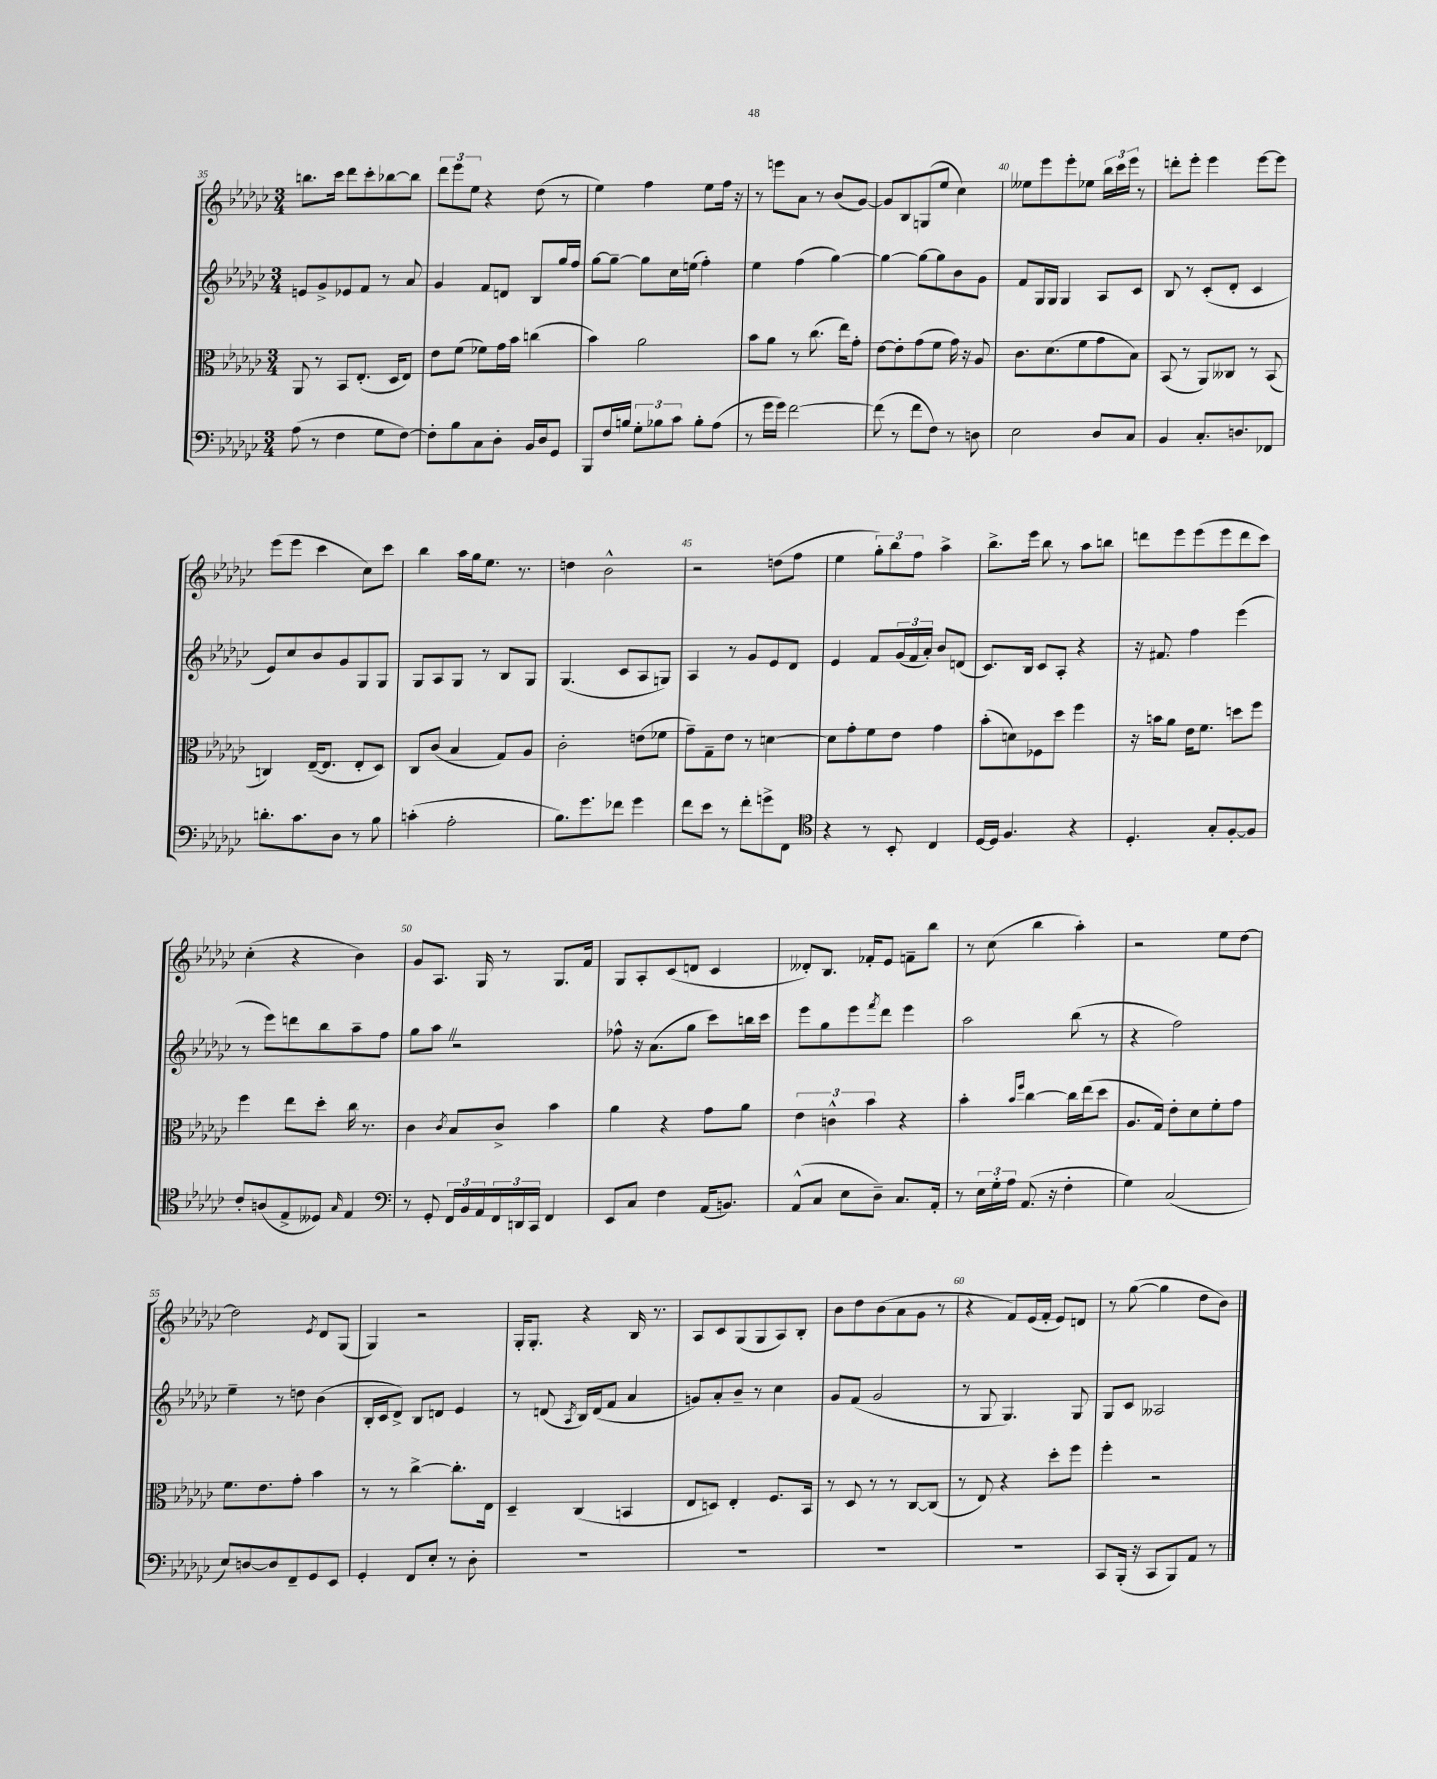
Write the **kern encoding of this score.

**kern	**kern	**kern	**kern
*part4	*part3	*part2	*part1
*staff4	*staff3	*staff2	*staff1
*clefF4	*clefC3	*clefG2	*clefG2
*k[b-e-a-d-g-c-]	*k[b-e-a-d-g-c-]	*k[b-e-a-d-g-c-]	*k[b-e-a-d-g-c-]
*M3/4	*M3/4	*M3/4	*M3/4
=35	=35	=35	=35
(8A-\	8AA-/	8en/L	8.bbn\L
8r	8r	8g-^/	.
.	.	.	16ccc-\Jk
4F\	8BB-/L	8e-X/	8ddd-\L
.	(8.E-'/J	8f/J	8ccc-'\
8G-\L	.	8r	[8bb-X\
.	16D-/KL	.	.
[8F\J)	8E-/J)	8a-/	8bb-\J]
=36	=36	=36	=36
8F'\L]	8e-\L	4g-/	12ddd-\L
.	.	.	12eee-\
8B-\	(8f\J	.	.
.	.	.	12ee-\J
8C-\	8f-X\L)	8f/L	4r
8D-'\J	16g-\L	8dn/J	.
.	16b-\JJ	.	.
16BB-/LL	(4ccn\	8B-/L	(8dd-\
16D-/J	.	.	.
8GG-/J	.	16gg-/L	8r
.	.	16ff/JJ	.
=37	=37	=37	=37
8BBB-/L	4b-\)	[8gg-\L	4ee-\)
16F/L	.	8gg-~\J_	.
16Bn/JJ	.	.	.
12G-'\L	2a-\	8gg-\L]	4ff\
12B-X\	.	.	.
.	.	16cc-\L	.
12c-\J	.	.	.
.	.	(16een\JJ	.
8B-'\L	.	4ff'\)	8ee-\L
(8A-\J	.	.	16ff\Jk
.	.	.	16r
=38	=38	=38	=38
8r	8b-\L	4ee-\	8r
16g-\LL	8a-\J	.	8eeen\L
16g-\JJ)	.	.	.
[2f\	8r	(4ff\	8a-\J
.	(8.cc-\	.	8r
.	.	[4gg-\)	(8b-/L
.	16ee-\KL)	.	.
.	8g-'\J	.	[8g-/J)
=39	=39	=39	=39
(8f\]	[8e-\L	4gg-\_	8g-/L]
8r	8e-'\]	.	8B-/
8f\L	(8g-\	8gg-\L_	(8Gn/
8F\J)	8f\J	8gg-\]	8ee-/J
8r	16g-\)	8b-\	4cc-\)
.	16r	.	.
8Dn\	8A-/	8g-\J	.
=40	=40	=40	=40
2E-\	8.c-\L	8f/L	8ee--X\L
.	.	16G-/L	8eee-\
.	(8.d-\	16G-/JJ	.
.	.	4G-/	8eee-'\
.	8f\	.	8ee-X\J
8D-/L	8g-\	8A-/L	24bb-\LL
.	.	.	24ccc-\
.	.	.	24eee-\JJ
8C-/J	8B-\J)	8c-/J	8r
=41	=41	=41	=41
4BB-/	(8BB-/	8B-/	8dddn'\L
.	8r	8r	8eee-'\J
8.C-'/L	8AA-/L)	(8c-'/L	4eee-\
.	8C--X/J	8d-'/J	.
8.Dn/	.	.	.
.	8r	4c-/	[8eee-\L
8FF-X/J	(8BB-/	.	8eee-\J]
!!LO:LB:g=z
=42	=42	=42	=42
8.dn'\L	4Cn/)	8e-/L)	(8eee-\L
.	.	8cc-/	8eee-\J
8.c-\	.	.	.
.	([16E-~/KL	8b-/	4ccc-\
.	8.E-/J]	.	.
8D-\J	.	8g-/	.
8r	8E-'/L	8G-/	8cc-\L)
8B-\	8D-/J)	8G-/J	8ccc-\J
=43	=43	=43	=43
(4cn'\	8C-/L	8G-/L	4bb-\
.	(8c-/J	8A-/	.
2A-'\	4B-/	8G-/J	16aa-\LL
.	.	.	16gg-\J
.	.	8r	8.ee-\J
.	8G-/L)	8B-/L	.
.	.	.	8.r
.	8A-/J	8G-/J	.
=44	=44	=44	=44
8.B-\L)	2c-'\	(4.G-/	4ddn\
8.g-\	.	.	.
.	.	.	2b-^^\
8f-X\J	.	8c-/L	.
4g-\	(8en\L	8A-/	.
.	8f-X\J	8Gn/J)	.
=45	=45	=45	=45
8f\L	8g-~\L)	4A-/	2r
8e-\J	8G-~\	.	.
8r	8e-\J	8r	.
8f'\L	8r	8g-/L	.
8gn^\	[4dn\	8e-/	(8ddn\L
8FF\J	.	8d-/J	8ff\J
=46	=46	=46	=46
*clefC4	*	*	*
4r	8d\L]	4e-/	4ee-\
.	8g-'\	.	.
8r	8f\	8f/L	12gg-'\L)
.	.	.	12bb-\
8BB-'/	8e-\J	(24g-/L	.
.	.	24f/	12ff\J
.	.	24a-'/JJ)	.
4C-/	4g-\	8b-/L	4aa-^\
.	.	(8dn/J	.
=47	=47	=47	=47
[16D-/LL	(8b-'\L	8.c-/L)	8.bb-^\L
16D-/JJ]	.	.	.
4.F/	8dn\)	.	.
.	.	16B-/Jk	16eee-\Jk
.	8F-X\	8c-/L	8bb-\
.	8dd-\J	8A-'/J	8r
4r	4ff\	4r	8aa-\L
.	.	.	8bbn\J
=48	=48	=48	=48
4.D-'/	16r	16r	8dddn\L
.	16bn\KL	8.f#X/	.
.	8a-\J	.	8eee-\
.	16e-\KL	4ff\	(8eee-\
.	8.f\J	.	.
8G-'/L	.	.	8eee-\
[8F'/	8ddn\L	(4eee-\	8ddd\
8F/J]	8ff\J	.	8ccc-\J)
!!LO:LB:g=z
=49	=49	=49	=49
8c-'/L	4ff\	8r	(4cc-'\
(8An/	.	8eee-\L)	.
8E-^/	8ee-\L	8dddn\	4r
8D--X/J)	8dd-'\J	8bb-\	.
16qqG-/	.	.	.
4E-/	16cc-\	8aa-~\	4b-\)
.	8.r	.	.
.	.	8ff\J	.
=50	=50	=50	=50
*clefF4	*	*	*
8r	4c-\	8gg-\L	8g-/L
8GG-'/	.	8aa-Z\J	8.A-/J
.	8qc-/	.	.
24FF/LL	8B-/L	2r	.
24BB-/	.	.	.
.	.	.	16G-/
24AA-/	.	.	.
24FF/	8c-^/J	.	8r
24DDn/	.	.	.
24CC-/JJ	.	.	.
4FF/	4b-\	.	8.G-/L
.	.	.	16f/Jk
=51	=51	=51	=51
8EE-/L	4a-\	8ff-X^^\	8G-/L
8C-/J	.	16r	8A-'/
.	.	(8.a-\L	.
4F\	4r	.	(8c-/
.	.	8gg-\J	8dn/J
(16AA-/KL	8g-\L	8ccc-\L)	4c-/
8.BBn/J)	.	.	.
.	8a-\J	16bbn\L	.
.	.	16ccc-\JJ	.
=52	=52	=52	=52
(8AA-^^/L	6e-\	8eee-\L	8d--X'/L)
8C-/J	.	8gg-\	8.B-/J
.	6cn^^\	.	.
8E-\L	.	8eee-\	.
.	.	.	16f-X'/KL
.	6b-\	.	.
.	.	8qfff/	.
8D-~\J)	.	8ddd-\J	8e-/J
8.C-/L	4r	4eee-\	8fn~\L
.	.	.	8bb-\J
16AA-'/Jk	.	.	.
=53	=53	=53	=53
8r	4b-'\	2aa-\	8r
24E-\LL	.	.	(8cc-\
24G-'\	.	.	.
24A-\JJ	.	.	.
.	16qqb-/LL	.	.
.	16qqff/JJ	.	.
(8.AA-/	[4cc-\	.	4bb-\
16r	.	.	.
4F'\	16cc-\LL]	(8bb-\	4aa-'\)
.	(16ee-\J	.	.
.	8dd-\J	8r	.
=54	=54	=54	=54
4G-\)	8.A-/L	4r	2r
.	16G-/Jk)	.	.
(2C-/	8e-'\L	2ff\)	.
.	8d-\	.	.
.	8f'\	.	8ee-\L
.	8g-\J	.	[8dd-\J
!!LO:LB:g=z
=55	=55	=55	=55
8E-/L)	8.f\L	4ee-~\	2dd-\]
[8Dn/	.	.	.
.	8.e-\	.	.
8D/]	.	8r	.
8FF~/	8g-'\J	8ddn\	.
.	.	.	8qe-/
8GG-/	4b-\	(4b-\	8d-/L
8EE-/J	.	.	(8G-/J
=56	=56	=56	=56
4GG-'/	8r	16B-'/LL	4G-/)
.	.	16c-/J	.
.	8r	8d-^/J)	.
8FF/L	[4cc-^\	8B-/L	2r
8E-'/J	.	8dn/J	.
8r	8.cc-'\L]	4e-/	.
8D-'\	.	.	.
.	16E-\Jk	.	.
=57	=57	=57	=57
2.r	4D-~/	8r	16G-'/KL
.	.	.	8.G-'/J
.	.	(8dn/	.
.	.	8qA-/	.
.	(4C-/	16B-/LL)	4r
.	.	(16d/J	.
.	.	8f/J	.
.	4BBn/	4a-/	16B-/
.	.	.	8.r
=58	=58	=58	=58
2.r	8E-/L	8gn/L)	8A-/L
.	8Dn/J)	8a-'/	8c-/
.	4E-'/	8b-~/J	(8G-/
.	.	8r	8G-/
.	8.F/L	4cc-\	8A-/)
.	.	.	8B-'/J
.	16BB-/Jk	.	.
=59	=59	=59	=59
2.r	8r	8g-/L	8b-\L
.	8D-/	(8f/J	8dd-\
.	8r	2g-/	(8b-\
.	8r	.	8a-\
.	[8C-/L	.	8g-\J
.	(8C-/J]	.	8r
=60	=60	=60	=60
2.r	8r	8r	4r
.	8E-/)	8G-/	.
.	4r	4.G-/)	8f/L)
.	.	.	(16e-/L
.	.	.	16f'/JJ
.	8dd-'\L	.	8e-/L)
.	8ff\J	8G-/	8dn/J
=61	=61	=61	=61
8CC-/L	4ff'\	8G-/L	8r
(16BBB-'/Jk	.	8c-/J	([8gg-\
16r	.	.	.
8CC-/L	2r	2A--X/	4gg-\]
8BBB-/)	.	.	.
8AA-/J	.	.	8dd-\L
8r	.	.	8b-\J)
==	==	==	==
*-	*-	*-	*-
